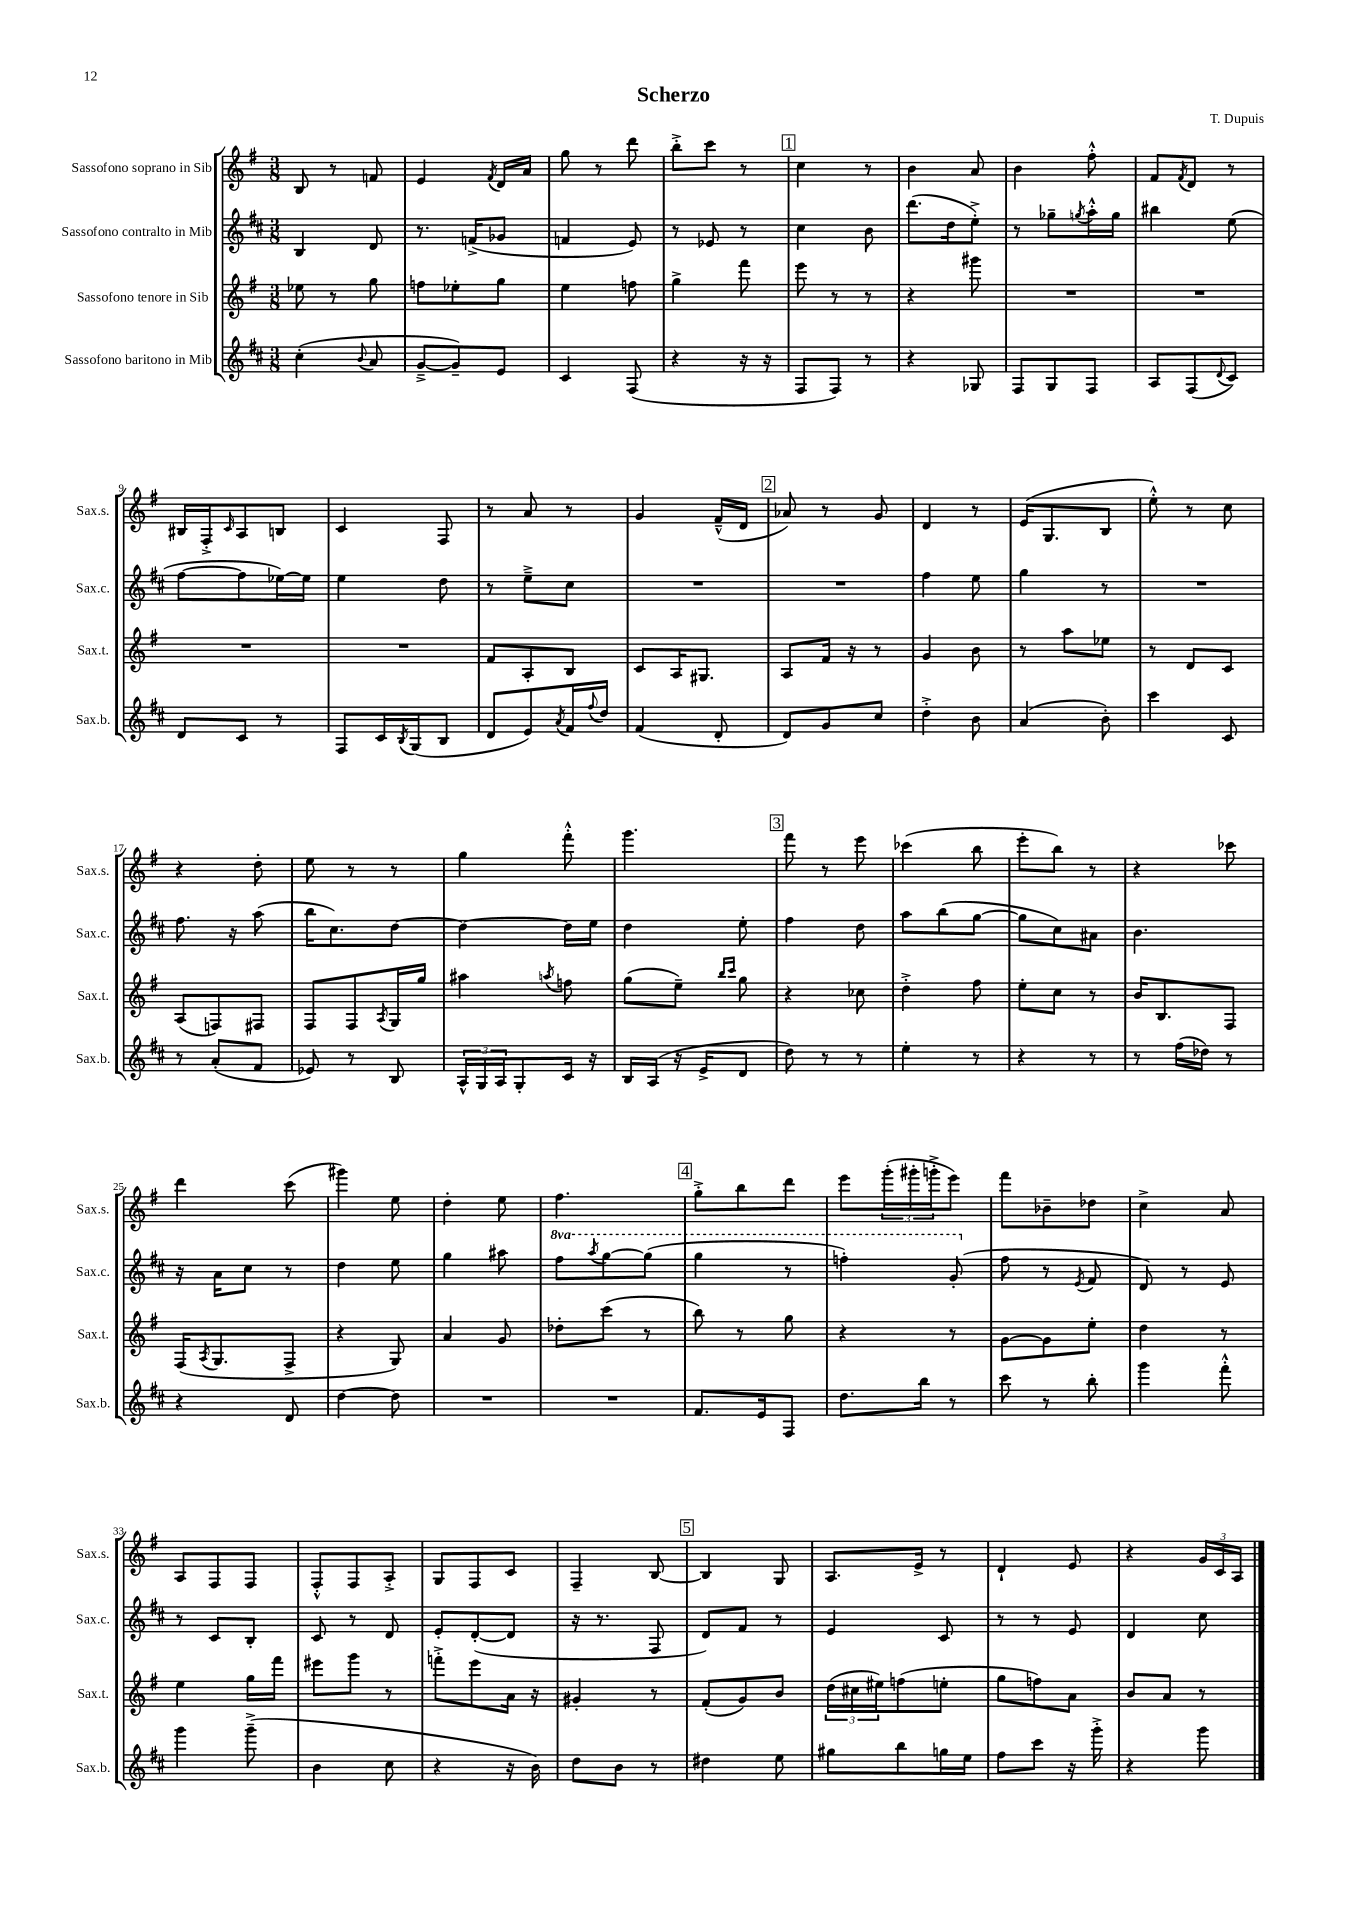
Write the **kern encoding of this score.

**kern	**kern	**kern	**kern
*staff4	*staff3	*staff2	*staff1
*clefG2	*clefG2	*clefG2	*clefG2
*k[f#c#]	*k[f#]	*k[f#c#]	*k[f#]
*M3/8	*M3/8	*M3/8	*M3/8
(4cc#'	8ee-	4B	8B
.	8r	.	8r
8qqb	.	.	.
8a	8gg	8d	8f
=	=	=	=
[8g~^	8ff	8.r	4e
8g~])	8ee-'	.	.
.	.	(16f^	.
.	.	.	8qf#
8e	8gg	8g-	16d
.	.	.	16a
=	=	=	=
4c#	4ee	4f	8gg
.	.	.	8r
(8F#	8ff	8e)	8ddd
=	=	=	=
4r	4gg^	8r	8bb'^
.	.	8e-	8ccc
16r	8fff#	8r	8r
16r	.	.	.
=	=	=	=
8F#	8eee	4cc#	4cc
8F#)	8r	.	.
8r	8r	8b	8r
=	=	=	=
4r	4r	(8.ddd	4b
.	.	16dd	.
8G-	8ggg#	8ee'^)	8a
=	=	=	=
8F#	4.r	8r	4b
8G	.	8gg-~	.
.	.	8qgg	.
8F#	.	16aa'^^	8ff#'^^
.	.	16gg	.
=	=	=	=
8A	4.r	4bb#	8f#
.	.	.	8qf#
(8F#	.	.	8d
8qqd	.	.	.
8c#)	.	(8ee	8r
=	=	=	=
8d	4.r	[8ff#	16B#
.	.	.	16F#'^
.	.	.	16qqc
8c#	.	8ff#]	8A
8r	.	[16ee-)	8B
.	.	16ee-]	.
=	=	=	=
8F#	4.r	4ee	4c
16c#	.	.	.
8qB	.	.	.
(16G	.	.	.
8B	.	8dd	8F#
=	=	=	=
8d	8f#	8r	8r
8e)	8A'	8ee~^	8a
8qa	.	.	.
16f#	8B	8cc#	8r
8qqff#	.	.	.
16dd	.	.	.
=	=	=	=
(4f#	8c	4.r	4g
.	16A	.	.
.	8.G#	.	.
8d'	.	.	(16f#~^^
.	.	.	16d
=	=	=	=
8d)	8A	4.r	8a-)
8g	16f#	.	8r
.	16r	.	.
8cc#	8r	.	8g
=	=	=	=
4dd'^	4g	4ff#	4d
8b	8b	8ee	8r
=	=	=	=
(4a	8r	4gg	(16e
.	.	.	8.G
.	8aa	.	.
8b')	8ee-	8r	8B
=	=	=	=
4ccc#	8r	4.r	8ee'^^)
.	8d	.	8r
8c#	8c	.	8cc
=	=	=	=
8r	(8A	8.ff#	4r
(8a'	8F)	.	.
.	.	16r	.
8f#	8F#	(8aa	8dd'
=	=	=	=
8e-)	8F#	16bb	8ee
.	.	8.cc#)	.
8r	8F#	.	8r
.	8qA	.	.
8B	16G	[8dd	8r
.	16gg	.	.
=	=	=	=
24A^^	4aa#	4dd_	4gg
24G	.	.	.
24A	.	.	.
8G'	.	.	.
.	8qaa	.	.
16c#	8ff	16dd]	8fff#'^^
16r	.	16ee	.
=	=	=	=
16B	(8gg	4dd	4.ggg
(16A	.	.	.
16r	8ee~)	.	.
16e^	.	.	.
.	16qqbb	.	.
.	16qqccc	.	.
8d	8gg	8ee'	.
=	=	=	=
8dd)	4r	4ff#	8fff#
8r	.	.	8r
8r	8cc-	8dd	8eee
=	=	=	=
4ee'	4dd'^	8aa	(4ccc-
.	.	(8bb	.
8r	8ff#	[8gg	8bb
=	=	=	=
4r	8ee'	8gg]	8eee'
.	8cc	8cc#)	8bb)
8r	8r	8a#	8r
=	=	=	=
8r	16b	4.b	4r
.	8.B	.	.
(16ff#	.	.	.
16dd-)	.	.	.
8r	8F#	.	8ccc-
=	=	=	=
4r	(16F#	16r	4ddd
.	8qA	.	.
.	8.G	16a	.
.	.	8cc#	.
8d	8F#^	8r	(8ccc
=	=	=	=
[4dd	4r	4dd	4ggg#)
8dd]	8G)	8ee	8ee
=	=	=	=
4.r	4a	4gg	4dd'
.	8g	8aa#	8ee
=	=	=	=
4.r	8dd-'	8fff#	4.ff#
.	.	8qaaa	.
.	(8ccc	[8ggg	.
.	8r	(8ggg]	.
=	=	=	=
8.f#	8bb)	4ggg	8gg'^
.	8r	.	8bb
16e	.	.	.
8F#	8gg	8r	8ddd
=	=	=	=
8.dd	4r	4fff')	8eee
.	.	.	(24ggg'
.	.	.	24ggg#'
16bb	.	.	.
.	.	.	24ggg'^
8r	8r	(8gg'	8eee)
=	=	=	=
8ccc#	[8g	8ff#	8fff#
8r	8g]	8r	8b-~
.	.	8qe	.
8bb'	8ee'	8f#	8dd-
=	=	=	=
4ggg	4dd	8d)	4cc^
.	.	8r	.
8fff#'^^	8r	8e	8a
=	=	=	=
4ggg	4ee	8r	8A
.	.	8c#	8F#
(8ggg~^	16gg	8B'	8F#
.	16fff#	.	.
=	=	=	=
4b	8eee#	8c#	8F#'^^
.	8ggg	8r	8F#
8cc#	8r	8d	8A'^
=	=	=	=
4r	8fff'^	8e'	8G
.	8eee	([8d'	8F#
16r	16a	8d]	8c
16b)	16r	.	.
=	=	=	=
8dd	4g#'	16r	4F#~
.	.	8.r	.
8b	.	.	.
8r	8r	8F#	[8B
=	=	=	=
4dd#	(8f#'	8d)	4B]
.	8g)	8f#	.
8ee	8b	8r	8G
=	=	=	=
8gg#	(24dd	4e	8.A
.	24cc#	.	.
.	24ee#)	.	.
8bb	(8ff	.	.
.	.	.	16e^
16gg	8ee'	8c#	8r
16ee	.	.	.
=	=	=	=
8ff#	8gg	8r	4d`
8ccc#	8ff)	8r	.
16r	8a	8e	8e
16ggg'^	.	.	.
=	=	=	=
4r	8b	4d	4r
.	8a	.	.
8ggg	8r	8cc#	24g
.	.	.	24c
.	.	.	24A
==	==	==	==
*-	*-	*-	*-
